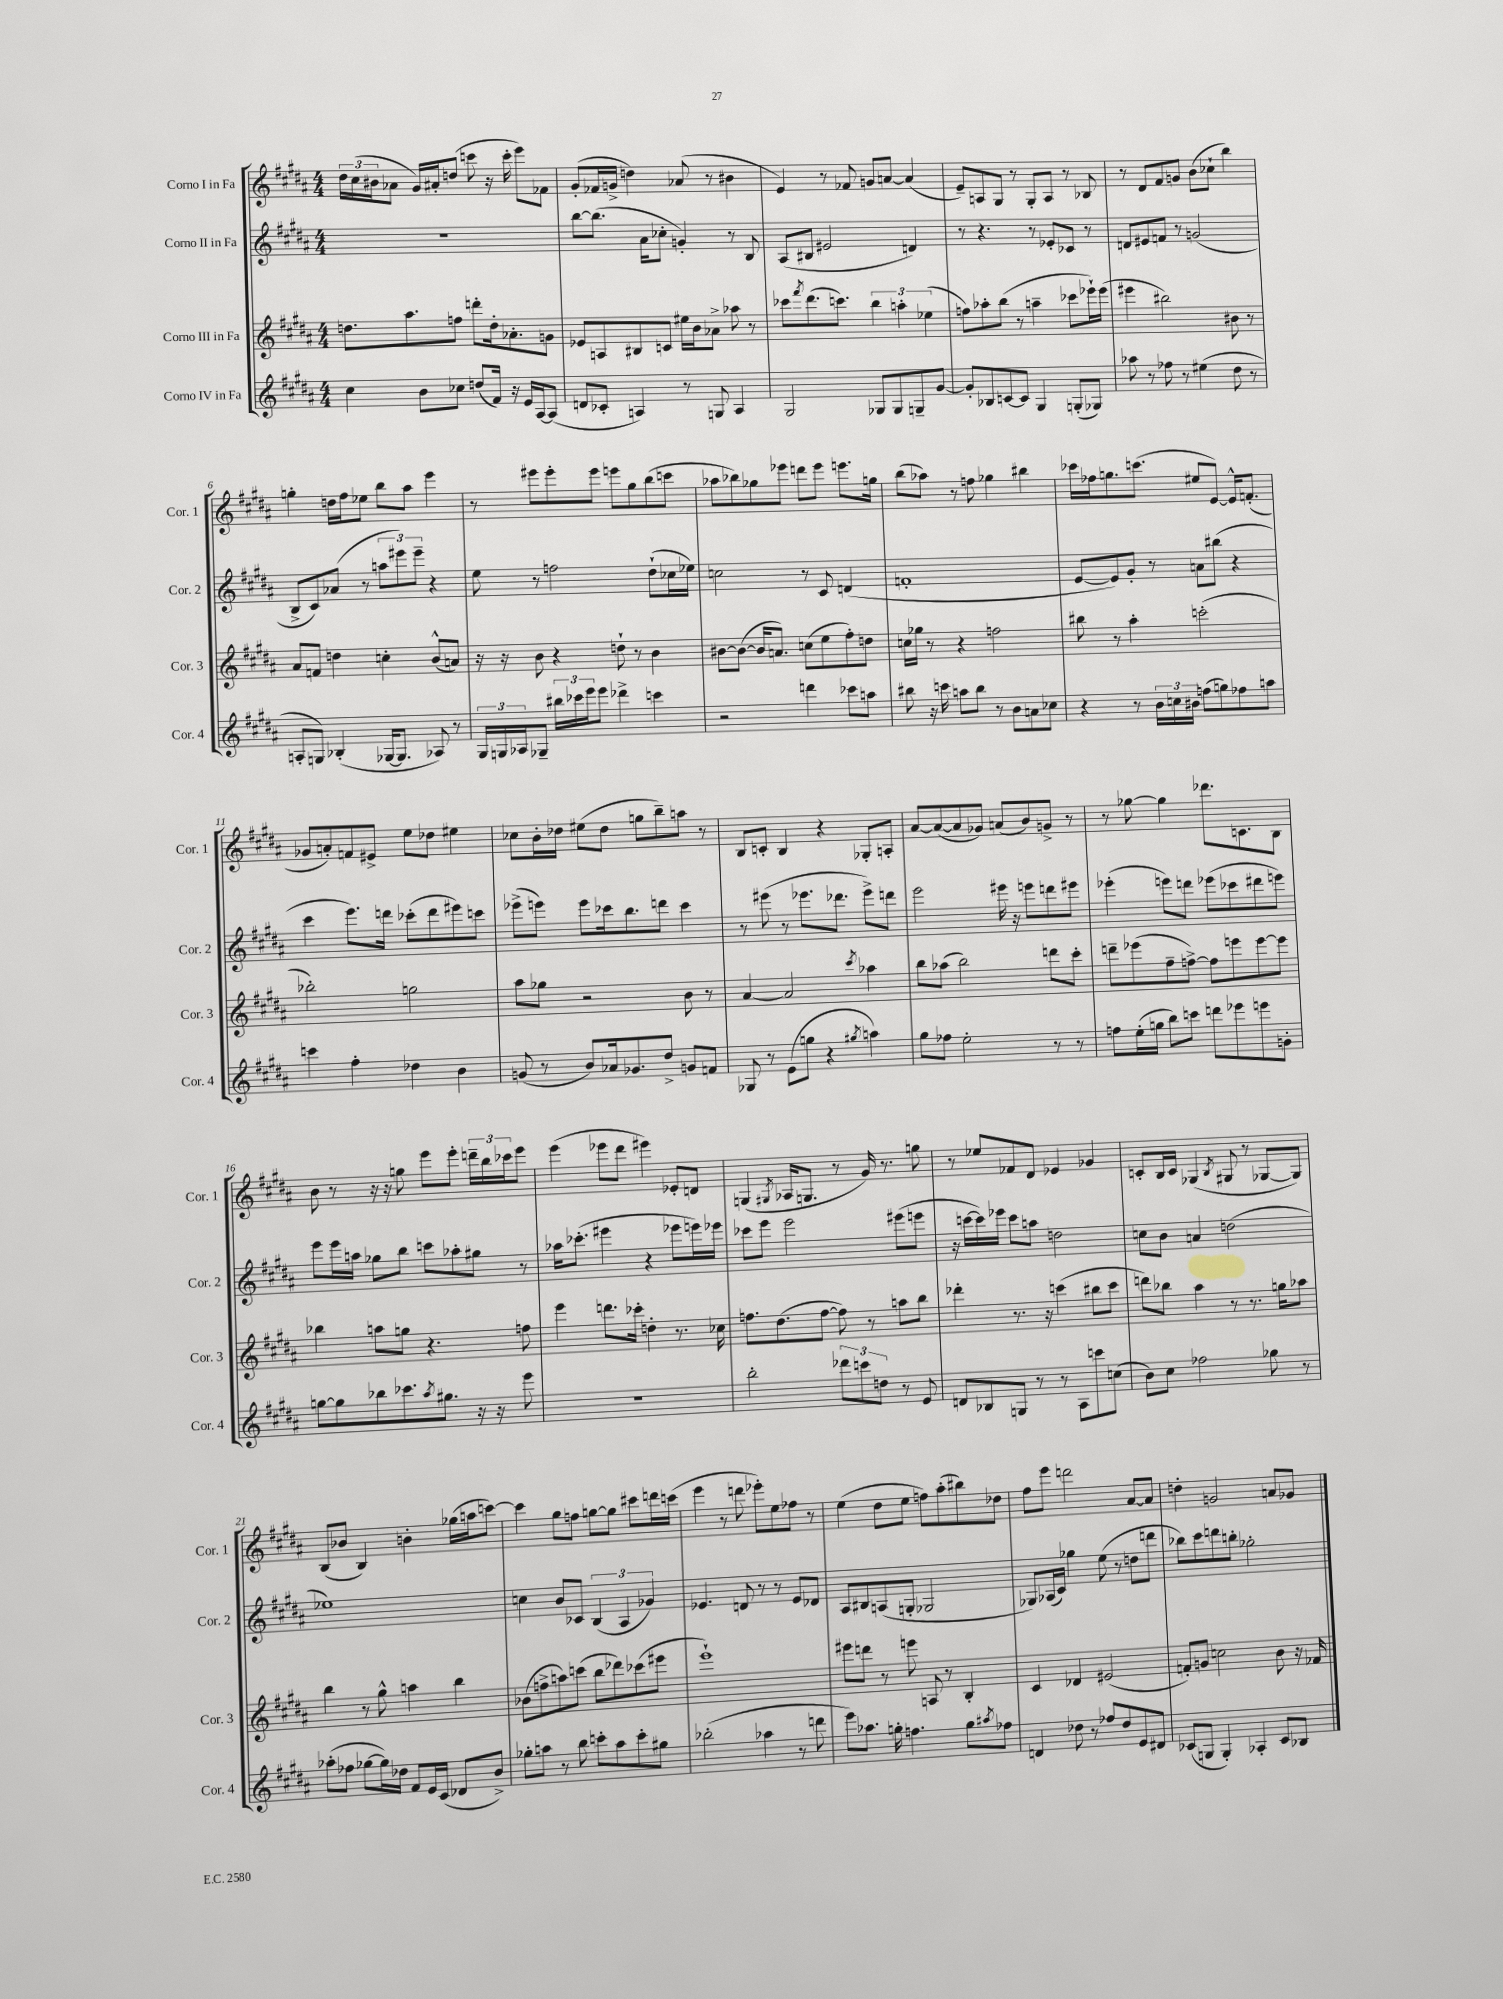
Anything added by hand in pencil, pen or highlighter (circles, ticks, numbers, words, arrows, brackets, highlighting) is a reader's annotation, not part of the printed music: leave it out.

**kern	**kern	**kern	**kern
*part4	*part3	*part2	*part1
*staff4	*staff3	*staff2	*staff1
*I"Corno IV in Fa	*I"Corno III in Fa	*I"Corno II in Fa	*I"Corno I in Fa
*I'Cor. 4	*I'Cor. 3	*I'Cor. 2	*I'Cor. 1
*clefG2	*clefG2	*clefG2	*clefG2
*k[f#c#g#d#a#]	*k[f#c#g#d#a#]	*k[f#c#g#d#a#]	*k[f#c#g#d#a#]
*M4/4	*M4/4	*M4/4	*M4/4
=1	=1	=1	=1
4cc#\	8.ddn\L	1r	24dd#\LL
.	.	.	(24cc#\
.	.	.	24b#X\J
.	.	.	8a-X\J
.	8.aa#\	.	.
8b\L	.	.	16g#/LL)
.	.	.	16a#X'/J
8cc-X\J	8ffn\J	.	(8ddn/J
(8ddn/L	8dddn'\L	.	8cccn\
16f#/Jk)	16dd'\k	.	16r
16r	8.a-X'\	.	16ccc'\
16e/LL	.	.	8eee\L)
[16A#/J	.	.	.
(8A#/J]	8gn\J	.	8f-X\J
=2	=2	=2	=2
8dn/L	8e-X/L	[8bb\L	(8g#'/L
8c-X'/J	8An/	(8.bb\J]	16f-X/L
.	.	.	16gn^/JJ
4An/)	8B#X/	.	4ddn\)
.	.	16a#\KL	.
.	8cn/J	8cc-X'\J	.
8r	16ee#X\LL	4gn'/)	(8a-X/
.	16b\J	.	.
8Gn/	8a-X^\J	.	8r
4A/	8aa-X\	8r	4b#X\
.	8r	8B/	.
=3	=3	=3	=3
2G#/	8ccc-X\L	(8A#/L	4e/)
.	8qfff#/	.	.
.	(8.ddd#\	8B#X/J	.
.	.	2e#X/	8r
.	8.cccn\J)	.	.
.	.	.	8f-X/
8G-X/L	6bb\	.	8gn/L
8G-/	.	.	[8an/J
.	6aan'\	.	.
8Gn~/	.	4dn/)	(4a/]
.	(6ee-X\	.	.
[8g#/J	.	.	.
=4	=4	=4	=4
8g#'/L]	8ffn\L)	8r	8e~/L)
8B-X/	8aa-X'\	4.r	8An/
[8cn/	(8bb\J	.	8G#/J
8c/J]	8r	.	8r
4G#/	4aan~\	8r	8G#'/L
.	.	8e-X'/L	8A/J
(8Gn'/L	8ccc-X\L	8c-X/J	8r
8G-X/J)	16eee-X`\L)	8r	8B-X/
.	(16eee-\JJ	.	.
=5	=5	=5	=5
8aa-X\	4eee#X\	8dn/L	8r
8r	.	8e#X/	8d#/L
8ff-X\	2bb#X\)	8fn/J	8f#/
8r	.	8r	8gn/J
(4ee#X\	.	(2gn/	(8b\L
.	.	.	8cc-X`\J
8dd#\	8b#X\	.	4bb\)
8r	8r	.	.
!!LO:LB:g=z
=6	=6	=6	=6
8An'/L	8a#/L	8B^/L	4ggn'\
8Gn/J)	8fn/J	8c#/)	.
(4B-X'/	4ddn\	(8a-X/J	16ddn\LL
.	.	.	16ff#\J
.	.	8r	8ee-X\J
[16G-X/KL	4ccn'\	12aan\L	8bb\L
8.G-/J]	.	.	.
.	.	12eee#X\)	.
.	.	.	8aa#\J
.	.	12eee#~\J	.
8A-X/)	(8b^^/L	4r	4eee\
8r	8an/J)	.	.
=7	=7	=7	=7
24G#/LL	16r	8ee\	8r
24Gn/	.	.	.
.	16r	.	.
24A-X/J	.	.	.
8G-X~/J	8b\	8r	8eee#X\L
24bb#X\LL	4r	2ffn\	8eee#'\
24ccc-X\	.	.	.
24eee\J	.	.	.
8eee\J	.	.	8eee#\J
4ddd-X^\	8ddn`\	.	8eeen\L
.	8r	.	8gg#\
4cccn\	4b\	(8dd#`\L	(8bb\
.	.	16cc-X\L	8cccn\J
.	.	16ee-X\JJ)	.
=8	=8	=8	=8
2r	[8b#X\L	2ccn\	8aa-X\L
.	(8b#\J_	.	8bb-X\)
.	16b#/KL]	.	8gg-X\
.	8.an/J)	.	.
.	.	.	8eee-X\J
4dddn\	(8ccn\L	8r	8dddn\L
.	8ee\	8c#/	8eee-\J
8ccc-X\L	8ff#'\)	(4dn/	8.eeen\L
8aan\J	8ddn\J	.	.
.	.	.	16ggn\Jk
=9	=9	=9	=9
8bb#X\	16ccn\LL	1fn'	(8bb\L
.	16gg-X\JJ	.	.
16r	8r	.	8aa-X\J)
16cccn\	.	.	.
8aan\L	4r	.	8r
8bb#\J	.	.	8ffn\
8r	2ffn\	.	4gg-X\
8b\L	.	.	.
8an\	.	.	4bb#X\
8cc-X\J	.	.	.
=10	=10	=10	=10
4r	8bb#X\	[8e/L	16ccc-X\LL
.	.	.	16ff-X\J
.	8r	8e/])	8.ggn\
8r	4aa#'\	8g#'/J	.
.	.	.	(8.cccn\J
24b\LL	.	8r	.
24ccn\	.	.	.
24b#X\JJ	.	.	.
(8ffn\L	(2cccn'\	8an\L	8ee#X/L
8ggn\)	.	(8bb#X\J	[8e/J)
8ff-X\	.	4r	16e^^/KL]
.	.	.	(8.fn'/J
8aan\J	.	.	.
!!LO:LB:g=z
=11	=11	=11	=11
4cccn\	2bb-X'\)	4ccc#\	8g-X/L
.	.	.	8an'/)
4ff#'\	.	8.eee\L)	8fn/
.	.	.	8e#X^/J
.	.	16dddn\Jk	.
4dd-X\	2ggn\	(8ccc-X'\L	8ee\L
.	.	8ddd\	8dd-X\J
4b\	.	8eee#X\)	4ee#X\
.	.	8cccn\J	.
=12	=12	=12	=12
(8gn/	8aa#\L	(8eee-X^\L	8cc-X\L
8r	8gg-X\J	8eeen\J)	16b'\L
.	.	.	16dd-X\JJ
8b/L)	2r	8eee\L	(8ee#X\L
16a-X/k	.	16ccc-X\k	8dd-\J
8.g-X/	.	8.bb\	.
.	.	.	8ggn\L
8dd#^/J	.	8dddn\J	8bb~\)
8gn/L	8b\	4ccc-\	8aan\J
8fn/J	8r	.	8r
=13	=13	=13	=13
8G-X/	[4a#/	8r	8B/L
8r	.	(8eee#X\	8cn'/J
(8e\L	2a#/]	8r	4B/
8ggn\J	.	8.eee-X\L	.
4r	.	.	4r
.	.	8.ddd-X\J	.
8qgg#X/	8qccc#/	.	.
4aan\)	4aa-X\	8eee-^\L)	8G-X'/L
.	.	8dddn\J	8An'/J
=14	=14	=14	=14
8gg#\L	8bb\L	2eee\	[8a#/L
8ff-X\J	(8aa-X\J	.	(8a#/_
2ee'\	2bb\)	.	8a#/]
.	.	.	8g-X/J)
.	.	16eee#X\	(8an/L
.	.	16r	.
.	.	8eeen\L	8b/)
8r	8dddn\L	8dddn\	8gn^/J
8r	8ccc#'\J	8eee#X\J	8r
=15	=15	=15	=15
8ffn\L	8dddn~\L	(4eee-X'\	8r
(16ee'\L	(8eee-X\	.	[8gg-X\
16ggn\JJ	.	.	.
8bb\L)	8ff#~\	8eeen\L)	4gg-\]
8cccn\J	[8ffn^\J)	8dddn\J	.
8dddn\L	8ff\L]	(8eee-X\L	8.ddd-X\L
8eee-X\	8eeen\	8ccc-X\	.
.	.	.	8.cn\
8eeen\	[8eee\	8ddd#X\	.
8gn'\J	8eee\J]	8eeen\J)	8B\J
!!LO:LB:g=z
=16	=16	=16	=16
[8ggn\L	4bb-X\	8eee\L	8b\
8gg\]	.	16eee\L	8r
.	.	16aan\JJ	.
8bb-X\	8aan\L	8gg-X\L	16r
.	.	.	16r
8.ccc-X\	8ggn\J	8bb\J	8ggn\
.	4.r	8cccn\L	8eee\L
8qaa#/	.	.	.
8.gg#X\J	.	.	.
.	.	8aa-X'\	8eee'\J
16r	.	8gg#X\J	24dddn~\LL
.	.	.	24bb\
16r	.	.	.
.	.	.	24ccc-X\J
8eee\	8ffn\	8r	8eee\J
=17	=17	=17	=17
1r	4eee\	16aa-X\KL	(4eee\
.	.	(8.ccc-X'\J	.
.	8.dddn\L	4eee#X\	8eee-X\L
.	.	.	8ddd#\J
.	16ccc-X'\Jk	.	.
.	4ddn'\	4r	4eee#X\)
.	8.r	8eee-X\L	8e-X'/L
.	.	16eeen\L)	8dn/J
.	16cc-X\	16eee-X\JJ	.
=18	=18	=18	=18
2bb'\	8.ffn\L	8ccc-X\L	(4Gn/
.	.	8eee\J	.
.	(8.dd#\	.	.
.	.	.	8qG#X/
.	.	2eee\	16A-X/KL
.	.	.	8.Gn/J
.	[8ff\J	.	.
12ddd-X\L	8ff\])	.	8r
12cccn\	.	.	.
.	8r	.	16g#/)
12ddn\J	.	.	.
.	.	.	8.r
8r	8aan\L	(8eee#X\L	.
8e/	8bb\J	8eeen\J	8ggn\
=19	=19	=19	=19
8dn/L	4ddd-X'\	16r	8r
.	.	[16cccn\LL	.
8B-X/	.	16ccc\])	8ee-X/L
.	.	16eee-X\JJ	.
8Gn/J	8.r	8ccc\L	8f-X/
8r	.	8aan\J	8d#/J
.	16r	.	.
8r	(4cccn\	2ddn\	4e-X/
8A#\L	.	.	.
8cccn\	8bb#X\L	.	4g-X/
(8ccn\J	8ccc\J	.	.
=20	=20	=20	=20
8b\L)	8dddn\L)	8ccn\L	8cn'/L
8cc#\J	8bb-X\J	8b\J	16B/L
.	.	.	16c/JJ
2ff-X\	4aa#\	4an/	(4G-X/
.	.	.	8qB/
.	8r	(2ddn\	8G#X/
.	8.r	.	8r
8gg-X\	.	.	[8G-X/L
.	16ggn\KL	.	.
8r	8aa-X\J	.	8G-/J])
!!LO:LB:g=z
=21	=21	=21	=21
(8aa-X'\L	4bb\	1ee-X)	(8B/L
8ff-X\J	.	.	8b-X/J
[8gg-X\L	8r	.	4B/)
16gg-\L])	8gg#^^\	.	.
16dd-X\JJ	.	.	.
8f#/L	4aan\	.	4bn'\
16e/L	.	.	.
(16c#/JJ	.	.	.
8d-X/L	4bb\	.	(16gg-X\LL
.	.	.	16aan\J
8b^/J)	.	.	[8cccn\J)
=22	=22	=22	=22
8gg-X'\L	(8b-X\L	4ccn\	4ccc\]
8aan\J	8ffn^\	.	.
8r	8aan\)	8b/L	8gg#\L
8bb\	(8cccn\J	8c-X/J	8ffn\J
8cccn'\L	8bb\L	(6B/	[8ggn\L
8aa\	8ddd-X\)	.	8gg\J]
.	.	6A#/	.
8ccc'\	(8ccc-X\	.	8ccc#X\L
.	.	6g-X/)	.
8gg#X\J	8eee#X\J	.	16dddn\L
.	.	.	(16cccn\JJ
=23	=23	=23	=23
(2bb-X'\	1eee`)	4.e-X/	4eee\
.	.	.	8r
.	.	8dn/	8dddn\
4aa-X\	.	8r	8eee-X'\L)
.	.	8r	8ee\
8r	.	8e-/L	8ff-X\J
8dddn\	.	8d-X/J	8r
=24	=24	=24	=24
8eee\L)	8eee#X\L	8A#/L	(4ee\
8.aa-X\J	8dddn\J	8B#X/	.
.	8r	(8An/	8dd#\L
16ggn'\	.	.	.
4.ffn\	8eeen\	8Gn'/J	8ee\J
.	8An/	2G-X/	8ffn\L)
.	8r	.	(8aa#'\
8gg\L	4B'/	.	8bb#X\)
8qaa#X/	.	.	.
8ff-X\J	.	.	8dd-X\J
=25	=25	=25	=25
4dn/	4c#/	8G-X/L)	8ff#\L
.	.	(16A-X/L	8eee\J
.	.	16c#/JJ)	.
8dd-X\	4d-X/	4gg-X\	2dddn\
8r	.	.	.
8ff-X/L	(2e#X/	(8ee\	.
8dd-/	.	8r	.
8e/	.	8ddn\L	[8a#/L
8d#X/J	.	8dddn\J	8a#/J]
=26	=26	=26	=26
(8c-X/L	8fn'/L)	8bb-X\L)	4ddn'\
8Gn/J	8gn/J	8ccc#\	.
4G'/)	2ccn\	8dddn\	2gn/
.	.	8bbn'\J	.
4A-X'/	.	2gg-X'\	.
8c-/L	8b\	.	8an/L
8B-X/J	16r	.	8g-X/J
.	16f-X/	.	.
==	==	==	==
*-	*-	*-	*-
